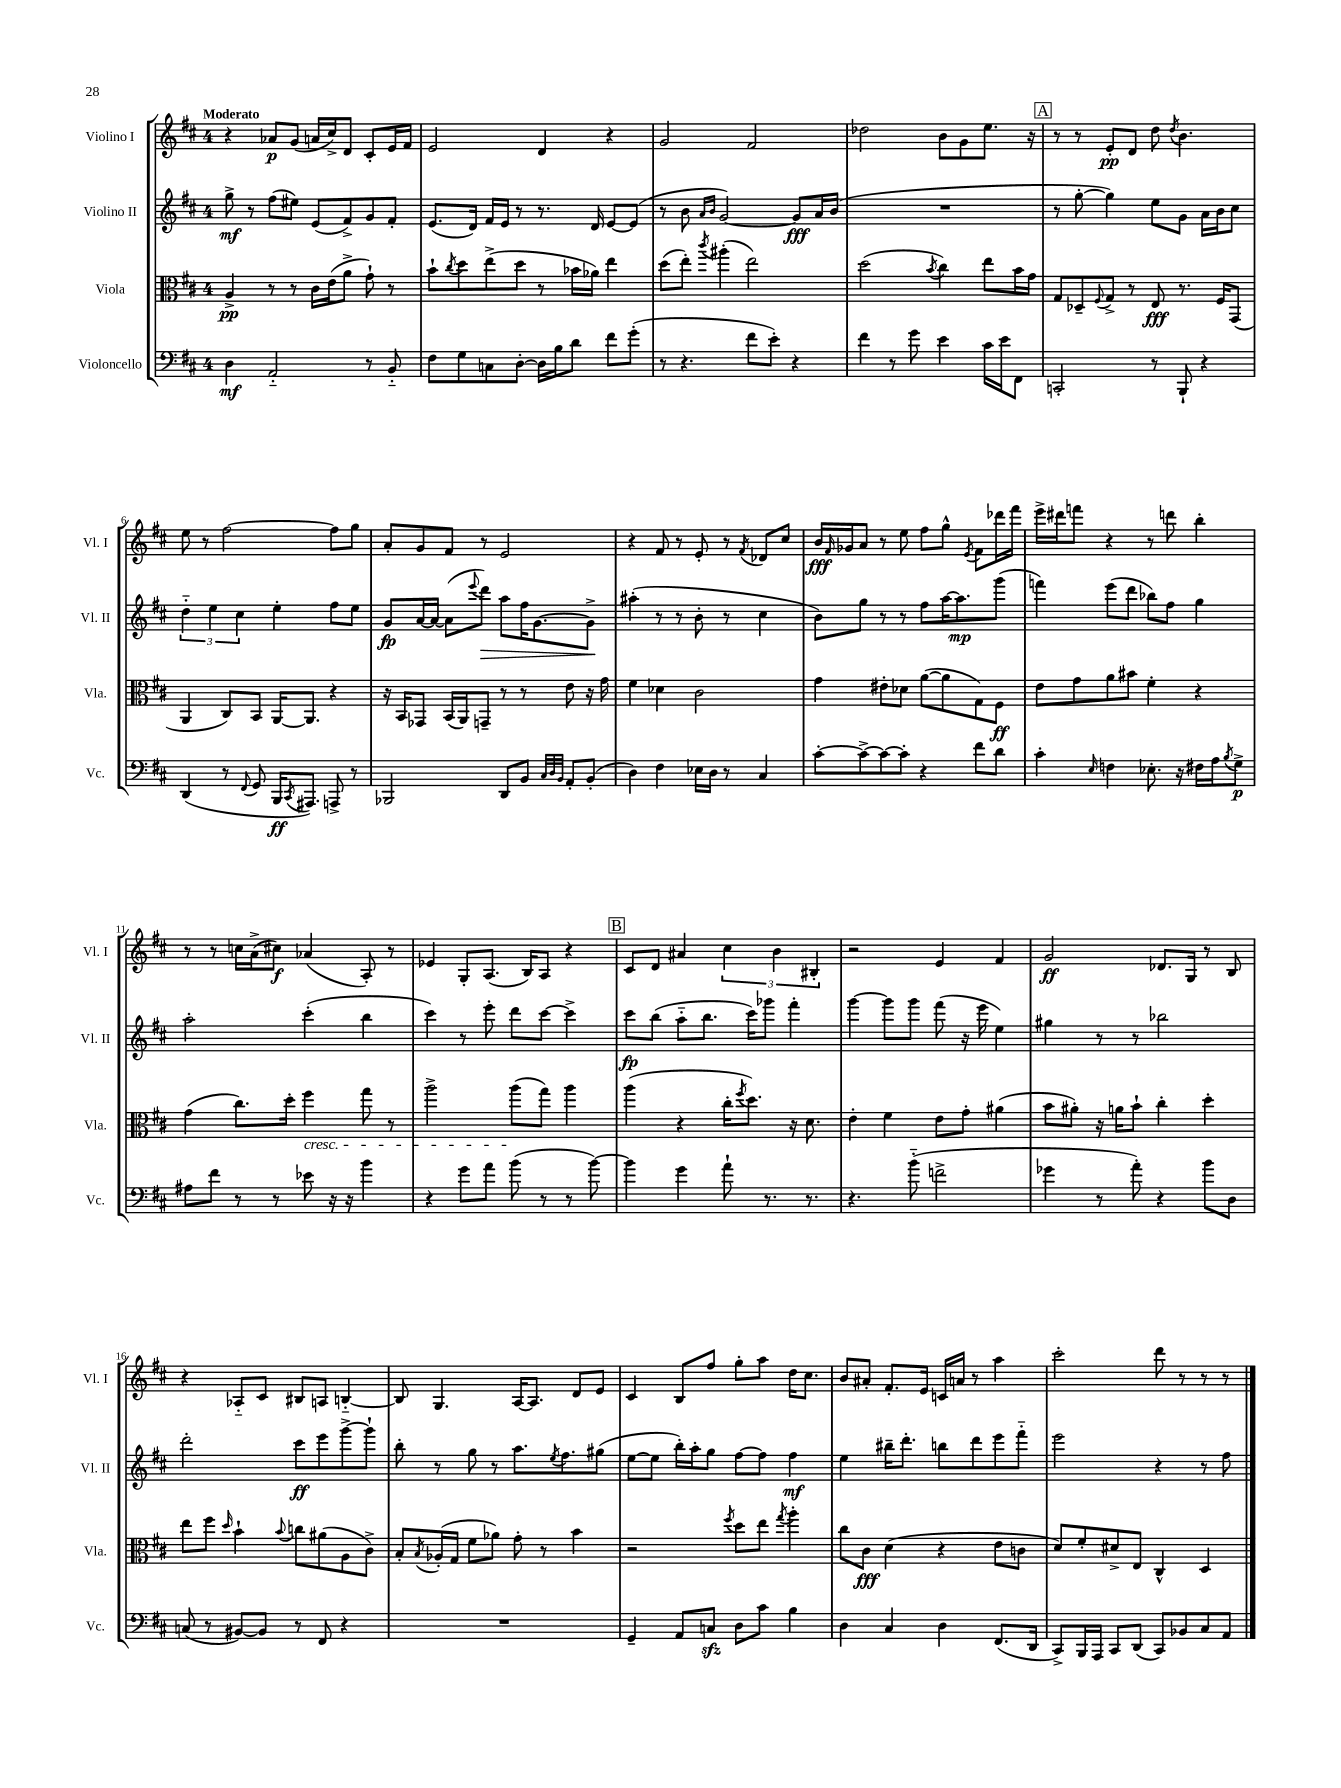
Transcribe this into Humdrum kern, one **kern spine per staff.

**kern	**kern	**kern	**kern
*staff4	*staff3	*staff2	*staff1
*clefF4	*clefC3	*clefG2	*clefG2
*k[f#c#]	*k[f#c#]	*k[f#c#]	*k[f#c#]
*M4/4	*M4/4	*M4/4	*M4/4
4D	4A^	8gg^	4r
.	.	8r	.
2AA'~	8r	(8ff#	8a-
.	8r	8ee#)	(8g
.	16c#	(8e	16a
.	(16e	.	16cc#^)
.	8a^	8f#^)	8d
8r	8g`)	8g	8c#'
8BB'~	8r	8f#'	16e
.	.	.	16f#
=	=	=	=
8F#	8b`	(8.e	2e
.	8qcc#	.	.
8G	8dd	.	.
.	.	16d)	.
8C	(8ee^	16f#	.
.	.	16e	.
[8D'	8dd	8r	.
16D]	8r	8.r	4d
16B	.	.	.
8d	16b-	.	.
.	16a-)	16d	.
8f#	4ee	[8e	4r
(8g'	.	(8e]	.
=	=	=	=
8r	(8dd	8r	2g
4.r	8ee')	8b	.
.	.	16qqa	.
.	8qccc#	16qqb	.
.	(4aa#'	[2g)	.
8f#	2ee)	.	2f#
8e')	.	.	.
4r	.	8g]	.
.	.	16a	.
.	.	(16b	.
=	=	=	=
4f#	(2dd	1r	2dd-
8r	.	.	.
8g	.	.	.
.	8qb	.	.
4e	4cc#)	.	8b
.	.	.	8g
16c#	8ee	.	8.ee
16e	.	.	.
8FF#	16b	.	.
.	16g	.	16r
=	=	=	=
2CC'	8G	8r	8r
.	8D-~	[8gg'	8r
.	8qqF#	.	.
.	8G^	4gg])	8e'
.	8r	.	8d
8r	8E	8ee	8dd
.	.	.	8qdd
8BBB`	8.r	8g	4.b
4r	.	16a	.
.	16F#	16b	.
.	(8GG	8cc#	.
=	=	=	=
(4DD	4AA	6dd'~	8ee
.	.	.	8r
.	.	6ee	.
8r	8C#)	.	[2ff#
.	.	6cc#	.
8qqFF#	.	.	.
8GG	8BB	.	.
16BBB	[16AA	4ee'	.
8qCC#	.	.	.
8.AAA#)	8.AA]	.	.
8AAA^	4r	8ff#	8ff#]
8r	.	8ee	8gg
=	=	=	=
2BBB-	16r	8g	8a'
.	16BB	.	.
.	8GG-	[16a	8g
.	.	16a_	.
.	(16BB	(8a]	8f#
.	16AA)	.	.
.	.	8qqeee	.
.	8GG~	8ddd)	8r
8DD	8r	8aa	2e
8BB	8r	16ff#	.
.	.	[8.g	.
32qqC#	.	.	.
32qqD	.	.	.
32qqBB	.	.	.
8AA'	8e	.	.
(8BB'	16r	8g^]	.
.	16g	.	.
=	=	=	=
4D)	4f#	(4aa#'	4r
4F#	4d-	8r	8f#
.	.	8r	8r
16E-	2c#	8b'	8e'
16D	.	.	.
8r	.	8r	8r
.	.	.	8qf#
4C#	.	4cc#	8d-
.	.	.	8cc#
=	=	=	=
[8c#'	4g	8b)	16b
.	.	.	16qqf#
.	.	.	16g-
8c#^_	.	8gg	8a
8c#_	8e#'	8r	8r
8c#']	8d-	8r	8ee
4r	([8a	8ff#	8ff#
.	8a]	[16aa	8gg^^
.	.	8.aa]	.
.	.	.	8qe
8f#	8G)	.	8f#
8d	8F#	(8ggg	16ddd-
.	.	.	16fff#
=	=	=	=
4c#'	8e	4fff)	16eee^
.	.	.	16ddd#
.	8g	.	8fff
16qqE	.	.	.
4F	8a	(8eee	4r
.	8b#	8ddd	.
8.E-'	4f#'	8bb-)	8r
.	.	8ff#	8ddd
16r	.	.	.
16F#	4r	4gg	4bb'
16A	.	.	.
8qB	.	.	.
8G^	.	.	.
=	=	=	=
8A#	(4g	2aa'	8r
8f#	.	.	8r
8r	8.cc#)	.	16cc
.	.	.	(16a^
8r	.	.	8cc#)
.	16dd'	.	.
8e-	4ff#	(4ccc#'	(4a-
16r	.	.	.
16r	.	.	.
4b	8gg	4bb	8A')
.	8r	.	8r
=	=	=	=
4r	2aa^	4ccc#)	4e-
8g	.	8r	8G'
8a	.	8eee'	(8.A
(8b	(8aa	8ddd	.
.	.	.	16B)
8r	8gg)	[8ccc#	8A
8r	4aa	4ccc#^]	4r
[8b)	.	.	.
=	=	=	=
4b]	(4aa	8ccc#	8c#
.	.	(8bb	8d
4g	4r	8aa'~	4a#
.	.	8.bb	.
8a`	16cc#'	.	6cc#
.	8qff#	.	.
.	8.dd)	16ccc#)	.
8.r	.	8ggg-	.
.	.	.	6b
.	16r	4fff#'	.
8.r	8.d	.	.
.	.	.	6B#'
=	=	=	=
4.r	4e'	[4ggg	2r
.	4f#	8ggg]	.
(8b'~	.	8ggg	.
2f^	8e	(8fff#	4e
.	8g'	16r	.
.	.	16eee	.
.	(4a#	4ee)	4f#
=	=	=	=
4g-	8b	4gg#	2g
.	8a#')	.	.
8r	16r	8r	.
.	16a	.	.
8a')	8b`	8r	.
4r	4cc#'	2bb-	8.d-
.	.	.	16G
8b	4dd'	.	8r
8D	.	.	8B
=	=	=	=
(8C	8ee	2ddd'	4r
8r	8ff#	.	.
.	16qqdd	.	.
[8BB#)	4b`	.	8A-'~
8BB#]	.	.	8c#
.	8qqb	.	.
8r	8cc	8ccc#	8B#
8FF#	(8a#	8eee	8A
4r	8A	[8ggg^	[4B'~
.	8c#^)	8ggg`]	.
=	=	=	=
1r	8B'	8bb'	8B]
.	8qB	.	.
.	(16A-'	8r	4.G
.	16G	.	.
.	8f#	8gg	.
.	8a-)	8r	.
.	8g'	8.aa	[16A
.	.	.	8.A]
.	8r	.	.
.	.	8qee	.
.	.	8.ff#	.
.	4b	.	8d
.	.	(8gg#	8e
=	=	=	=
4GG~	2r	[8ee	4c#
.	.	8ee]	.
8AA	.	16bb')	8B
.	.	16aa'	.
8C	.	8gg	8ff#
.	8qff#	.	.
8D	8dd	[8ff#	8gg'
8c#	8ee	8ff#]	8aa
.	8qgg	.	.
4B	4aa'	4ff#	16dd
.	.	.	8.cc#
=	=	=	=
4D	8cc#	4ee	8b
.	8c#	.	8a#'
4C#	(4d	16bb#~	8.f#'
.	.	8.ddd'	.
.	.	.	16e
4D	4r	8bb	16c
.	.	.	16a
.	.	8ddd	8r
(8.FF#	8e	8eee	4aa
.	8c	8fff#'~	.
16DD	.	.	.
=	=	=	=
8CC#^)	8d)	2eee	2ccc#'
16BBB	8f#'	.	.
16AAA	.	.	.
8CC#	8d#^	.	.
(8DD	8E	.	.
8CC#)	4C#^^	4r	8ddd
8BB-	.	.	8r
8C#	4D	8r	8r
8AA	.	8ff#	8r
==	==	==	==
*-	*-	*-	*-
